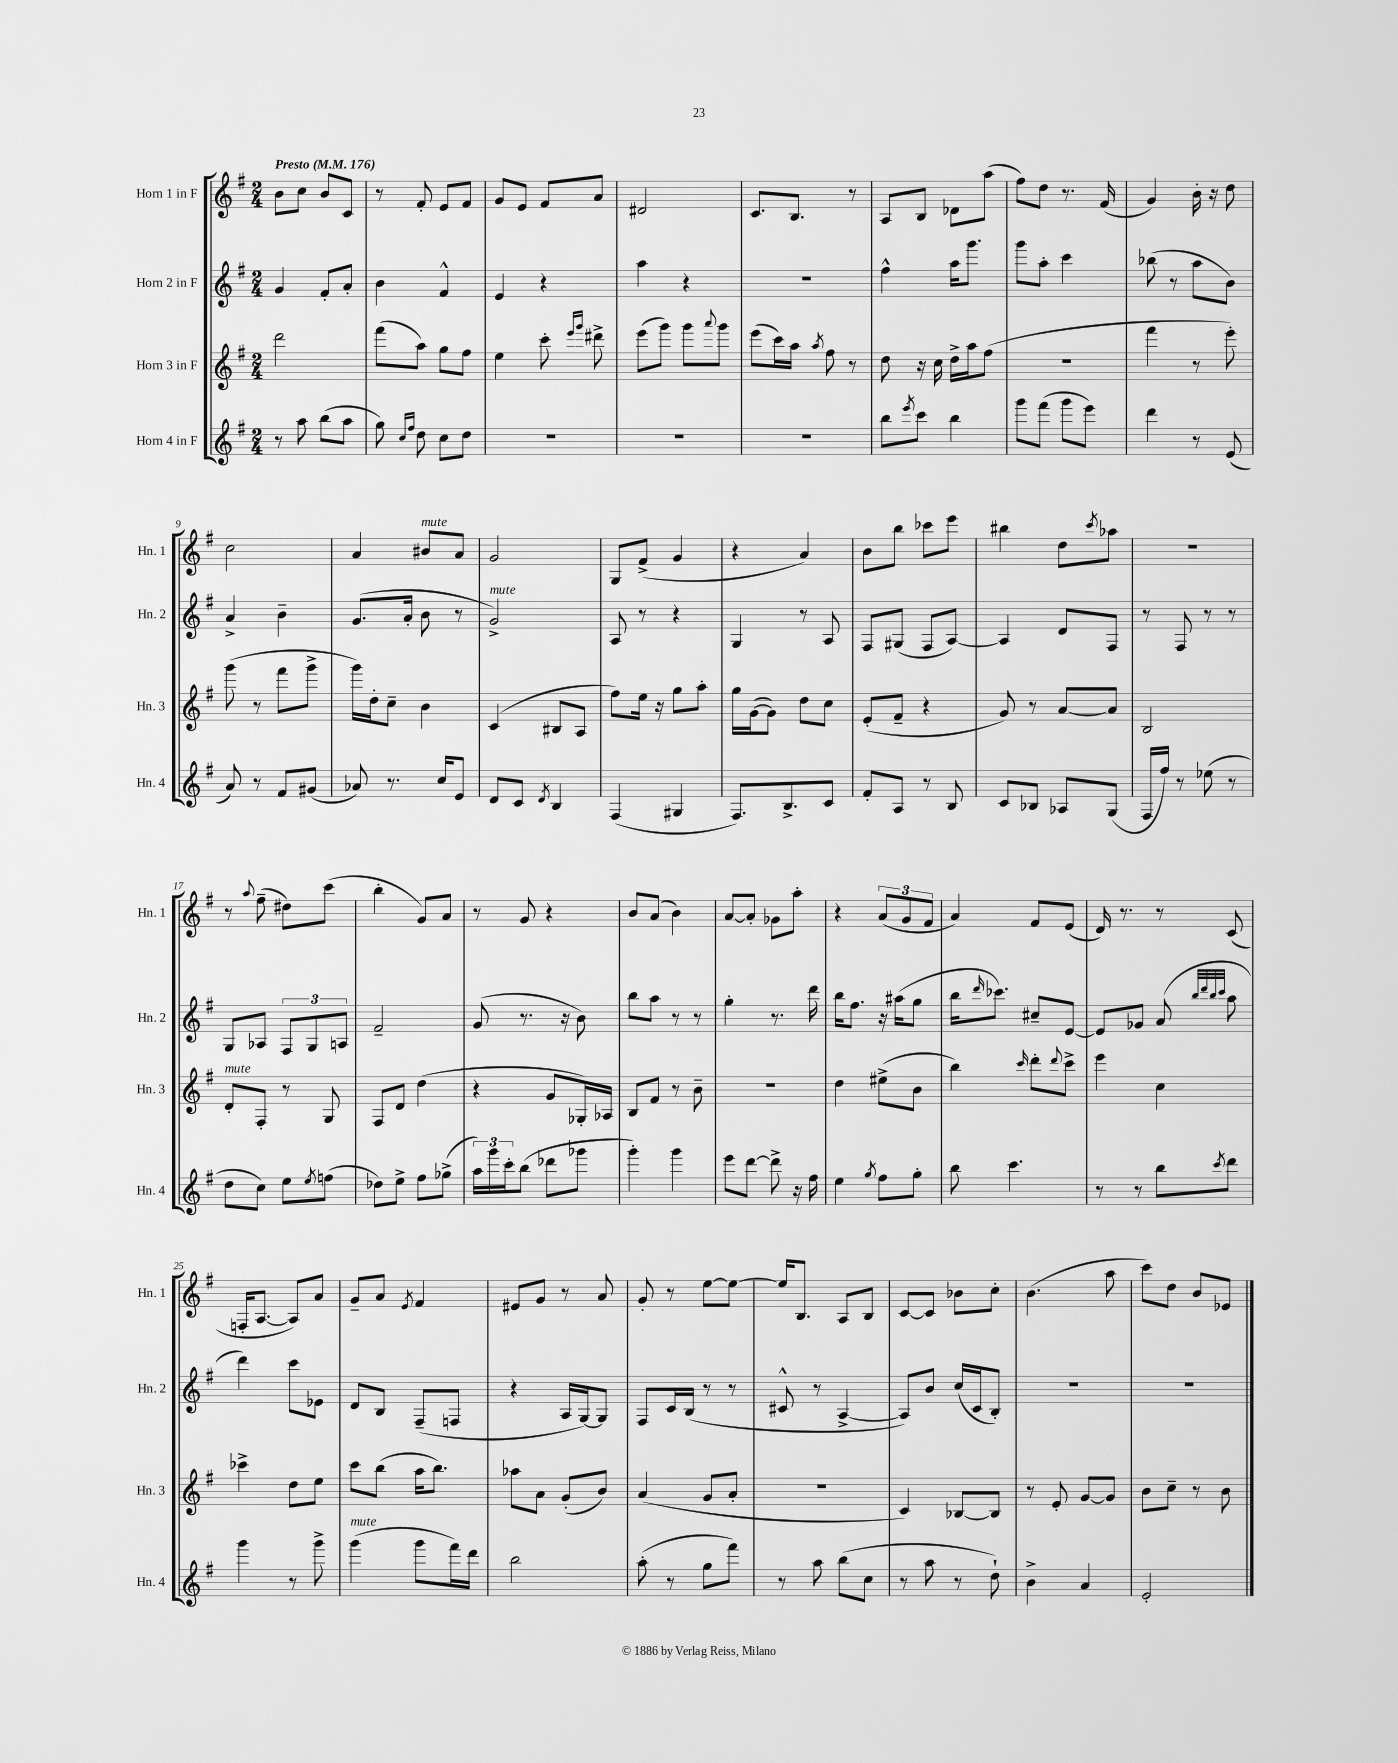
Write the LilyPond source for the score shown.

<<
\new StaffGroup <<
\new Staff = "s0" \with { instrumentName = "Horn 1 in F" shortInstrumentName = "Hn. 1" } {
    \clef treble \key g \major \numericTimeSignature \time 2/4 \tempo "Presto" 4 = 176
    b'8 c''8 b'8 c'8 |
    r8 fis'8-. e'8 fis'8 |
    g'8 e'8 fis'8 a'8 |
    dis'2 |
    c'8. b8. r8 |
    a8 b8 des'8 a''8( |
    fis''8) d''8 r8. fis'16( |
    g'4) b'16-. r16 d''8 |
    c''2 |
    a'4 bis'8^\markup { \italic "mute" } a'8 |
    g'2 |
    g8 fis'8->( g'4 |
    r4 a'4) |
    b'8 b''8 ces'''8 e'''8 |
    bis''4 d''8 \acciaccatura { c'''8 } aes''8 |
    r2 |
    r8 \appoggiatura { a''8 } fis''8--( dis''8) c'''8( |
    b''4-. g'8) a'8 |
    r8 g'8 r4 |
    b'8 a'8( b'4) |
    a'8~ a'8-. ges'8 a''8-. |
    r4 \tuplet 3/2 { a'8( g'8 fis'8 } |
    a'4) fis'8 e'8( |
    d'16) r8. r8 c'8( |
    f16-. a8.~ a8) a'8 |
    g'8-- a'8 \acciaccatura { e'8 } fis'4 |
    eis'8 g'8 r8 a'8 |
    g'8-. r8 e''8~ e''8~ |
    e''16 b8. a8 b8 |
    c'8~ c'8 bes'8 c''8-. |
    b'4.( a''8 |
    c'''8) d''8 b'8 ees'8 \bar "|." |
}
\new Staff = "s1" \with { instrumentName = "Horn 2 in F" shortInstrumentName = "Hn. 2" } {
    \clef treble \key g \major \numericTimeSignature \time 2/4
    g'4 fis'8-. a'8-. |
    b'4 fis'4-^ |
    e'4 r4 |
    a''4 r4 |
    r2 |
    fis''4-^ a''16 g'''8. |
    g'''8 a''8-. c'''4 |
    bes''8( r8 a''8 b'8) |
    a'4-> b'4-- |
    g'8.( a'16-. b'8 r8 |
    g'2->^\markup { \italic "mute" }) |
    a8 r8 r4 |
    g4 r8 a8 |
    fis8 gis8( fis8 a8~) |
    a4 d'8 fis8 |
    r8 fis8 r8 r8 |
    g8 aes8 \tuplet 3/2 { fis8 g8 a8 } |
    fis'2-- |
    g'8( r8. r16 b'8) |
    b''8 a''8 r8 r8 |
    g''4-. r8. d'''16 |
    b''16 fis''8. r16 ais''16( g''8 |
    b''16 \grace { d'''16 } ces'''8.) cis''8-- e'8~ |
    e'8 ges'8 a'8( \grace { b''32 d'''32 b''32 c'''32 } a''8 |
    d'''4) c'''8 ees'8 |
    d'8 b8 fis8--( f8 |
    r4 a16 g16~) g8 |
    fis8 c'16 b16( r8 r8 |
    cis'8-^ r8 a4~-> |
    a8) b'8 c''16( c'16 b8-.) |
    R2 |
    R2 \bar "|." |
}
\new Staff = "s2" \with { instrumentName = "Horn 3 in F" shortInstrumentName = "Hn. 3" } {
    \clef treble \key g \major \numericTimeSignature \time 2/4
    d'''2 |
    fis'''8( a''8) g''8 fis''8 |
    e''4 c'''8-. \grace { e'''16 g'''16 } dis'''8-> |
    e'''8( g'''8) g'''8 \appoggiatura { a'''8 } g'''8 |
    e'''8( c'''16) a''16 \acciaccatura { a''8 } fis''8 r8 |
    d''8 r16 c''16 d''16-> a''16 fis''8( |
    R2 |
    fis'''4 r8 e'''8-.) |
    g'''8( r8 fis'''8 g'''8-> |
    g'''16) d''16-. c''8-- b'4 |
    c'4( bis8 a8 |
    fis''8) e''16 r16 g''8 a''8-. |
    g''16 g'16~( g'8) d''8 c''8 |
    e'8-.( fis'8-- r4 |
    g'8) r8 a'8~ a'8 |
    b2 |
    d'8-.^\markup { \italic "mute" } fis8-. r8 g8 |
    fis8 d'8 d''4( |
    r4 g'8 ges16-.) aes16 |
    b8 fis'8 r8 b'8-- |
    r2 |
    d''4 eis''8->( b'8 |
    b''4) \grace { c'''16 } d'''8-. \appoggiatura { d'''8 } c'''8-> |
    e'''4 c''4 |
    ces'''4-> d''8 e''8 |
    c'''8 b''8( a''16 b''8.) |
    aes''8 a'8 g'8-.( b'8) |
    a'4( g'8 a'8-. |
    R2 |
    c'4) bes8~ bes8 |
    r8 e'8-. g'8~ g'8 |
    b'8 c''8-- r8 b'8 \bar "|." |
}
\new Staff = "s3" \with { instrumentName = "Horn 4 in F" shortInstrumentName = "Hn. 4" } {
    \clef treble \key g \major \numericTimeSignature \time 2/4
    r8 a''8 b''8( a''8 |
    g''8) \grace { c''16 fis''16 } d''8 c''8 d''8 |
    R2 |
    R2 |
    R2 |
    b''8 \acciaccatura { e'''8 } c'''8 b''4 |
    g'''8 fis'''8( g'''8 e'''8) |
    d'''4 r8 e'8( |
    a'8) r8 fis'8 gis'8( |
    aes'8) r8. c''16 e'8 |
    d'8 c'8 \acciaccatura { d'8 } b4 |
    fis4( gis4 |
    fis8.) b8.-> c'8 |
    fis'8-. a8 r8 b8 |
    c'8 bes8 aes8 g8( |
    fis16 fis''16) r8 ees''8( r8 |
    d''8 c''8) e''8 \acciaccatura { e''8 } f''8( |
    des''8) e''8-> fis''8 ges''8->( |
    \tuplet 3/2 { a''16) g'''16 c'''16-. } b''8( des'''8 ges'''8 |
    g'''4-.) g'''4 |
    e'''8 d'''8~ d'''8-> r16 fis''16 |
    e''4 \acciaccatura { g''8 } fis''8 g''8-. |
    b''8 c'''4. |
    r8 r8 b''8 \acciaccatura { c'''8 } d'''8 |
    g'''4 r8 g'''8-> |
    g'''4^\markup { \italic "mute" }( g'''8 fis'''16) d'''16 |
    b''2 |
    a''8-.( r8 g''8 fis'''8) |
    r8 a''8 b''8( c''8 |
    r8 a''8 r8 d''8-!) |
    b'4-> a'4 |
    e'2-. \bar "|." |
}
>>
>>
